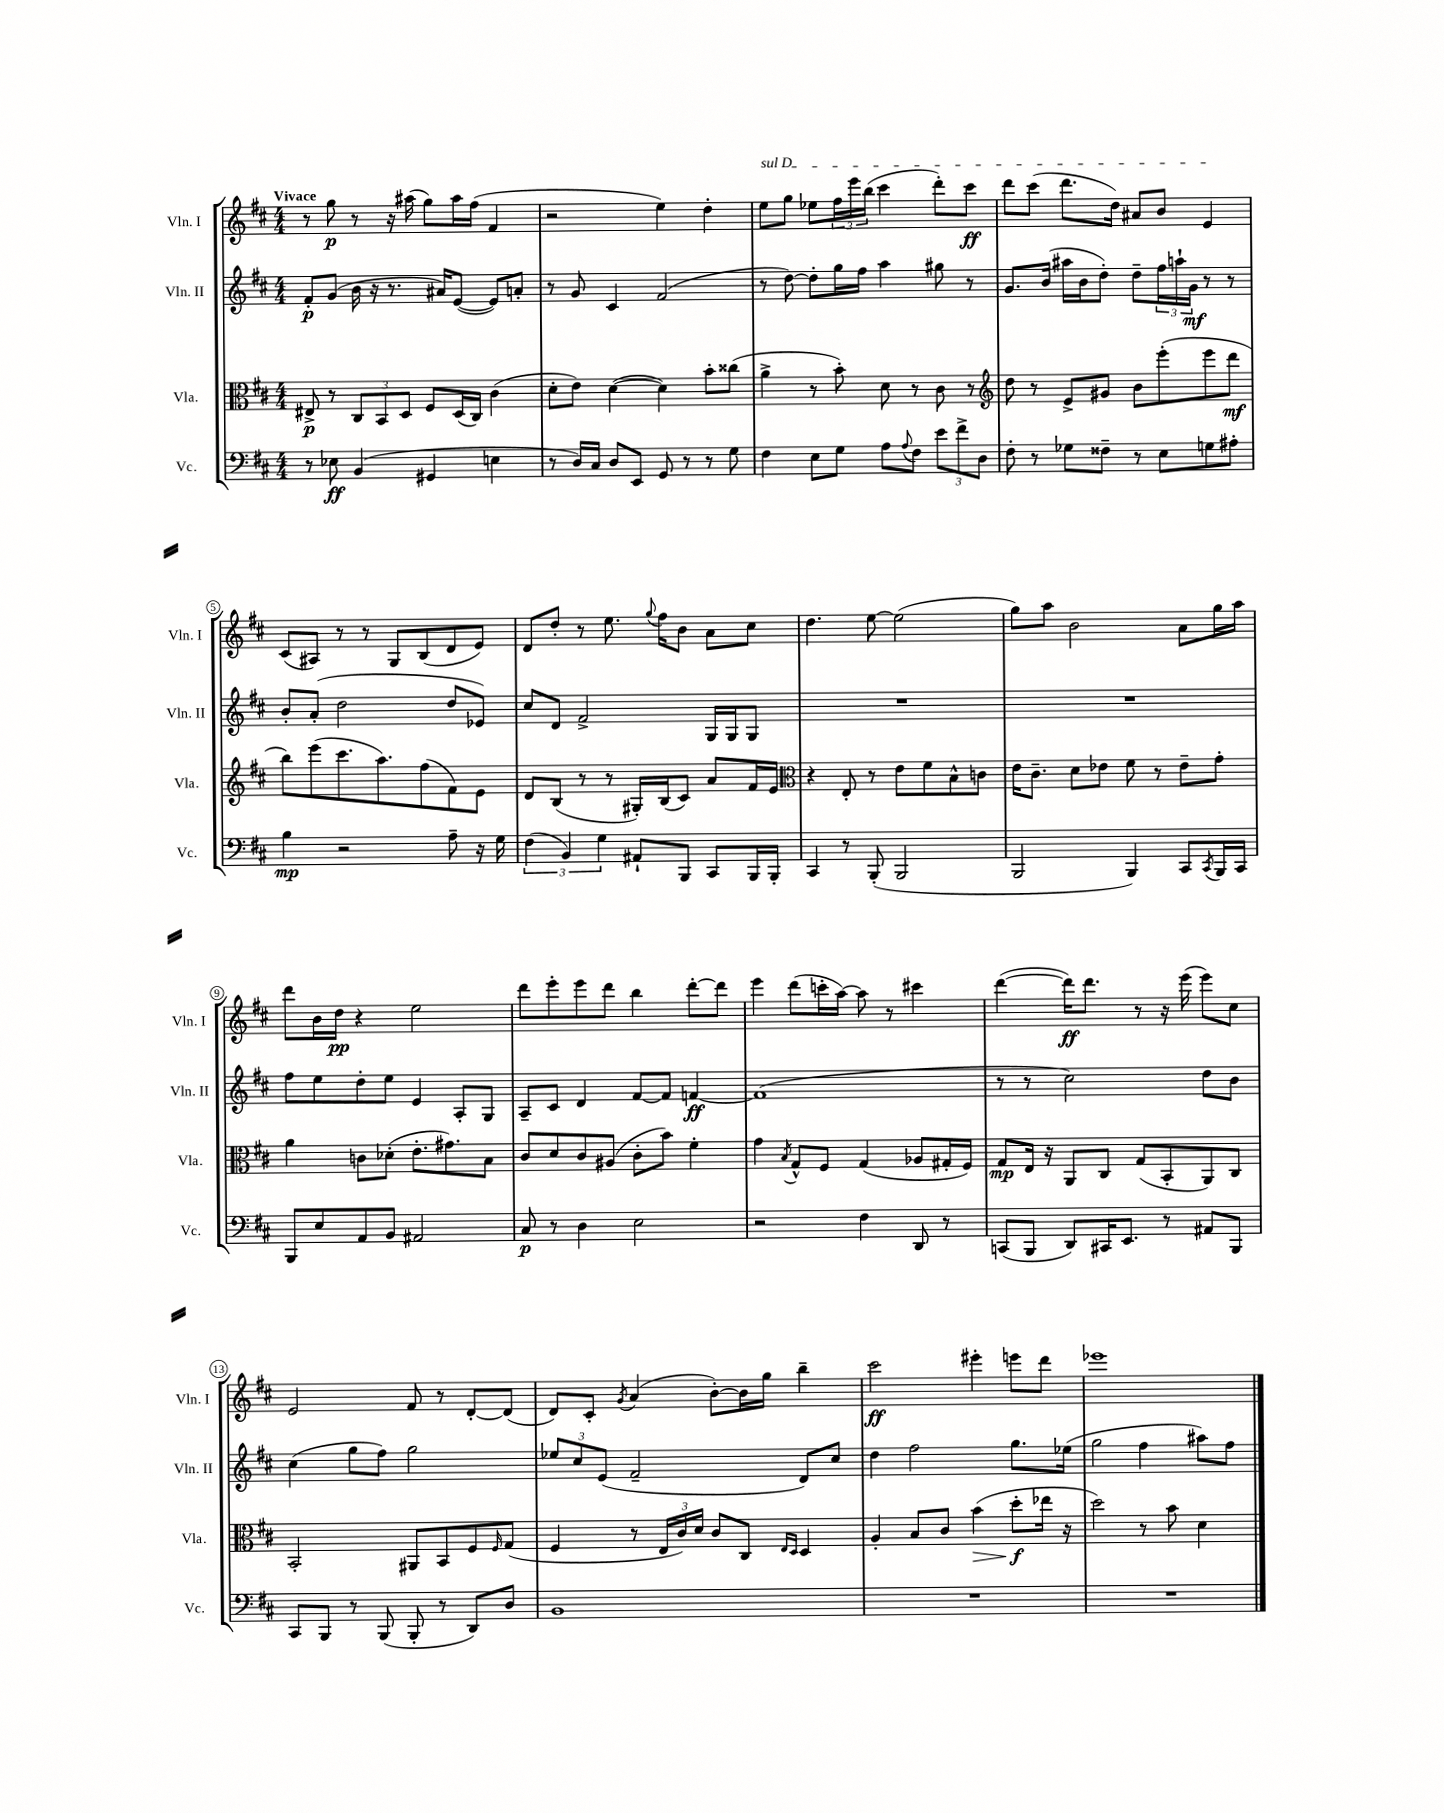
<<
\new StaffGroup <<
\new Staff = "s0" \with { instrumentName = "Vln. I" shortInstrumentName = "Vln. I" } {
    \clef treble \key d \major \numericTimeSignature \time 4/4 \tempo "Vivace"
    r8 g''8\p r8 r16 ais''16( g''8) ais''16 fis''16( fis'4 |
    r2 e''4) d''4-. |
    \once \override TextSpanner.bound-details.left.text = \markup { \italic "sul D" } e''8\startTextSpan g''8 ees''8 \tuplet 3/2 { fis''16 e'''16 b''16( } cis'''4 d'''8-.) cis'''8\ff |
    d'''8 cis'''8( d'''8. d''16) ais'8 b'8 e'4\stopTextSpan |
    cis'8( ais8) r8 r8 g8 b8( d'8 e'8) |
    d'8 d''8-. r8 e''8. \appoggiatura { g''8 } fis''16 b'8 a'8 cis''8 |
    d''4. e''8~ e''2( |
    g''8) a''8 b'2 a'8 g''16 a''16 |
    d'''8 b'16 d''16\pp r4 e''2 |
    d'''8 e'''8-. e'''8 d'''8 b''4 d'''8~-. d'''8 |
    e'''4 d'''8( c'''16-. a''16~) a''8 r8 cis'''4 |
    d'''4~( d'''16\ff) d'''8. r8 r16 e'''16( e'''8) cis''8 |
    e'2 fis'8 r8 d'8~-. d'8( |
    d'8) cis'8-. \acciaccatura { g'8 } a'4( b'8~-.) b'16 g''16 b''4-- |
    cis'''2\ff eis'''4-. e'''8 d'''8 |
    ees'''1 \bar "|." |
}
\new Staff = "s1" \with { instrumentName = "Vln. II" shortInstrumentName = "Vln. II" } {
    \clef treble \key d \major \numericTimeSignature \time 4/4
    fis'8-.\p g'8( b'16 r16 r8. ais'16) e'8~( e'8) a'8-. |
    r8 g'8 cis'4 fis'2( |
    r8 d''8~) d''8-. g''16 fis''16 a''4 gis''8 r8 |
    g'8. b'16( ais''16 b'16 d''8-.) d''8-- \tuplet 3/2 { fis''16 a''16-! g'16\mf } r8 r8 |
    b'8-. a'8-.( d''2 d''8 ees'8) |
    cis''8 d'8 fis'2-> g16 g16 g8 |
    R1 |
    R1 |
    fis''8 e''8 d''8-. e''8 e'4 a8-. g8 |
    a8-- cis'8 d'4 fis'8~ fis'8 f'4~\ff |
    f'1( |
    r8 r8 cis''2) d''8 b'8 |
    cis''4( g''8 fis''8) g''2 |
    \tuplet 3/2 { ees''8 cis''8 e'8( } fis'2-- d'8) cis''8 |
    d''4 fis''2 g''8. ees''16( |
    g''2 fis''4 ais''8) fis''8 \bar "|." |
}
\new Staff = "s2" \with { instrumentName = "Vla." shortInstrumentName = "Vla." } {
    \clef alto \key d \major \numericTimeSignature \time 4/4
    eis8->\p r8 \tuplet 3/2 { cis8 b,8 d8 } fis8 d16( cis16) cis'4( |
    d'8-. e'8) d'4~( d'4) b'8-. cisis''8( |
    a'4-> r8 b'8-.) d'8 r8 cis'8 r8 |
    \clef treble d''8 r8 e'8-> gis'8 b'8 e'''8-.( e'''8 d'''8\mf |
    b''8) e'''8( cis'''8. a''8.) fis''8( fis'8) e'8 |
    d'8 b8( r8 r8 gis16-.) b16( cis'8) a'8 fis'16 e'16 |
    \clef alto r4 e8-. r8 e'8 fis'8 b8-^ c'8 |
    e'16 cis'8.-- d'8 ees'8 fis'8 r8 ees'8-- g'8-. |
    a'4 c'8 des'8-.( e'8.-. gis'8.) b8 |
    cis'8 d'8 cis'8 ais8( cis'8-. b'8) fis'4-. |
    g'4 \acciaccatura { b8 } g8-^ fis8 g4( aes8 gis16-. fis16) |
    g8\mp e16 r16 a,8 cis8 g8( b,8-. a,8) cis8 |
    b,2-. ais,8 b,8 fis8 \grace { fis16 } g8( |
    fis4 r8 \tuplet 3/2 { e16 cis'16) d'16 } cis'8 cis8 \grace { e16 d16 } d4 |
    a4-. b8 cis'8 b'4\>( d''8-.\f\! ees''16 r16 |
    d''2) r8 b'8 d'4 \bar "|." |
}
\new Staff = "s3" \with { instrumentName = "Vc." shortInstrumentName = "Vc." } {
    \clef bass \key d \major \numericTimeSignature \time 4/4
    r8 ees8\ff b,4( gis,4 e4 |
    r8 d16) cis16 d8 e,8 g,8 r8 r8 g8 |
    fis4 e8 g8 a8 \appoggiatura { a8 } fis8 \tuplet 3/2 { e'8 fis'8-> d8 } |
    fis8-. r8 ges8 fisis8-- r8 e8 g8 ais8-. |
    b4\mp r2 a8-- r16 g16 |
    \tuplet 3/2 { fis4( b,4) g4 } ais,8-! b,,8 cis,8 b,,16 b,,16-. |
    cis,4 r8 b,,8-.( b,,2 |
    b,,2 b,,4) cis,8 \acciaccatura { cis,8 } b,,16 cis,16 |
    b,,8 e8 a,8 b,8 ais,2 |
    cis8\p r8 d4 e2 |
    r2 fis4 d,8 r8 |
    c,8( b,,8 d,8) cis,16 e,8. r8 ais,8 b,,8 |
    cis,8 b,,8 r8 b,,8( b,,8-. r8 d,8) d8 |
    b,1 |
    R1 |
    R1 \bar "|." |
}
>>
>>
\layout { \context { \Score \override BarNumber.stencil = #(make-stencil-circler 0.1 0.3 ly:text-interface::print) } }
